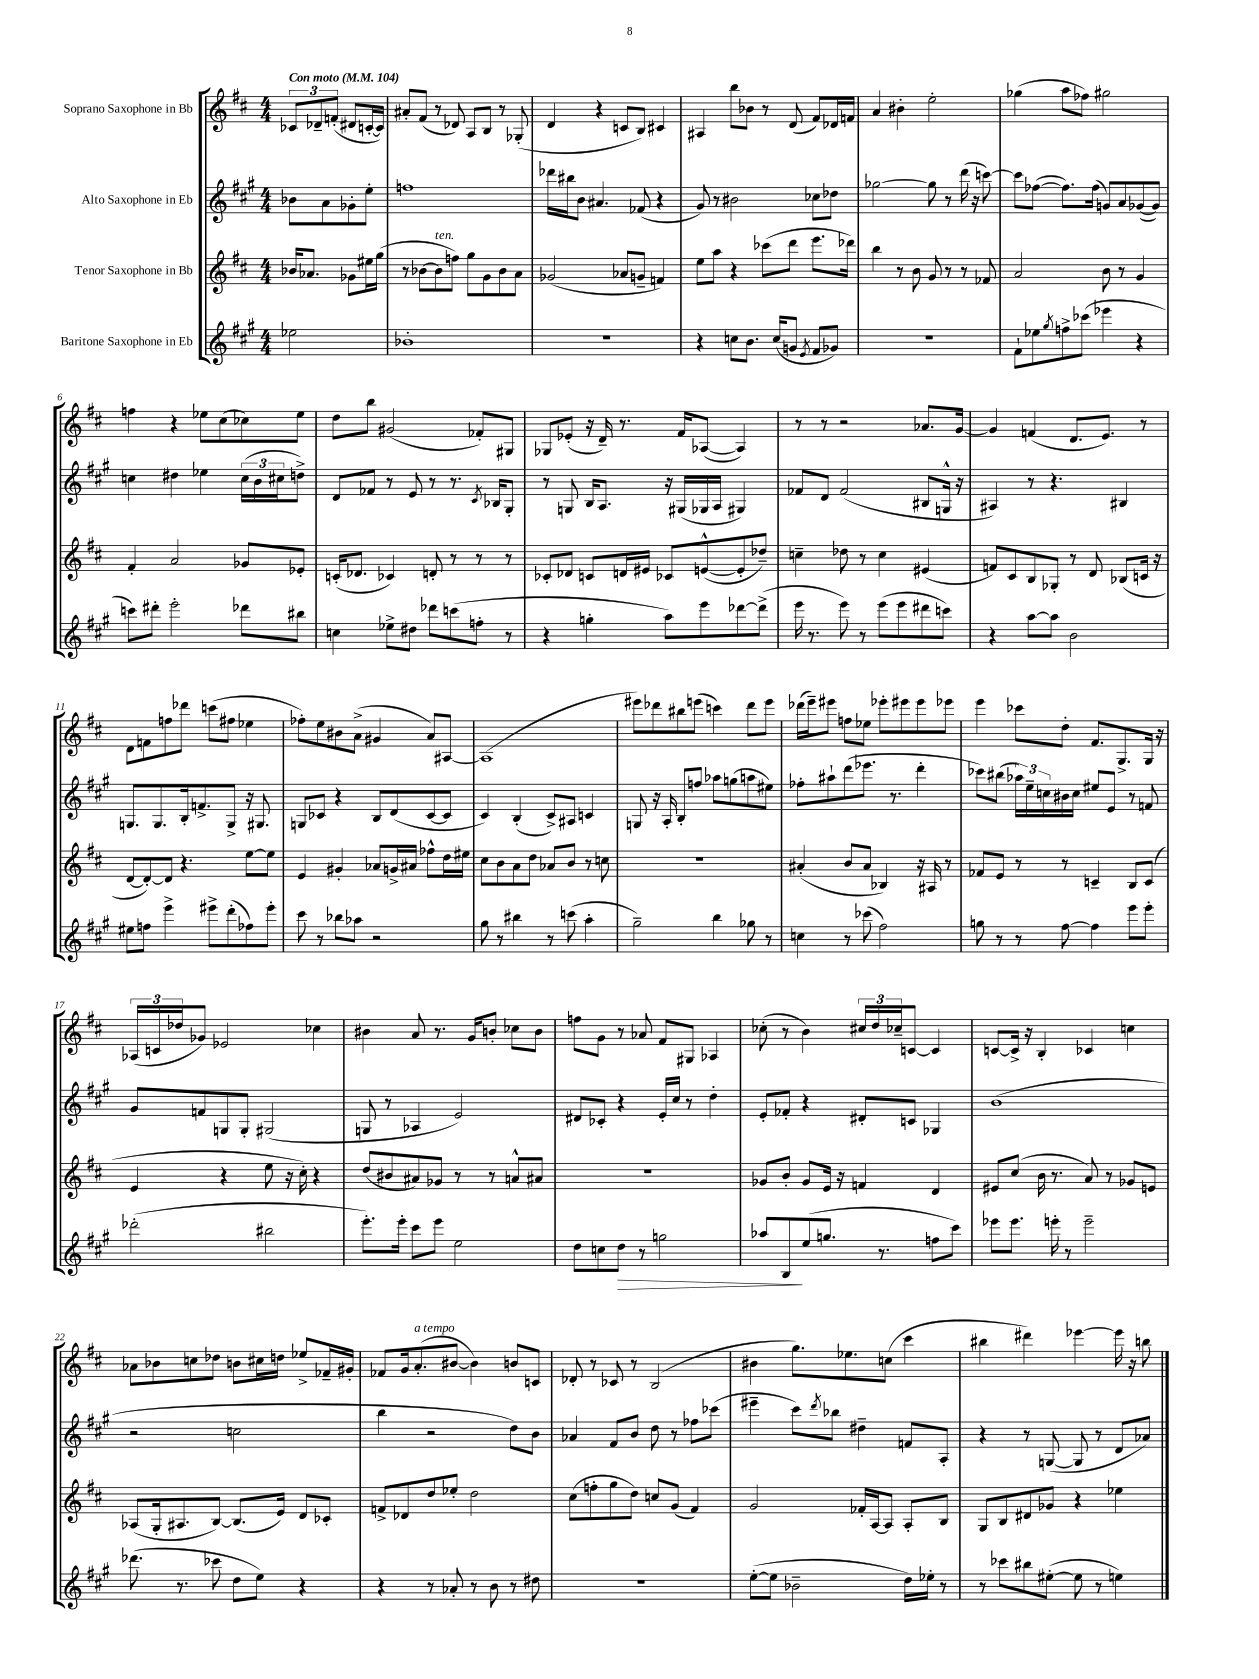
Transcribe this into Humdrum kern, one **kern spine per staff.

**kern	**dynam	**kern	**kern	**kern
*part4	*part4	*part3	*part2	*part1
*staff4	*staff4	*staff3	*staff2	*staff1
*I"Baritone Saxophone in Eb	*	*I"Tenor Saxophone in Bb	*I"Alto Saxophone in Eb	*I"Soprano Saxophone in Bb
*clefG2	*	*clefG2	*clefG2	*clefG2
*k[f#c#g#]	*	*k[f#c#]	*k[f#c#g#]	*k[f#c#]
*M4/4	*	*M4/4	*M4/4	*M4/4
*MM104	*	*MM104	*MM104	*MM104
=	=	=	=	=
!	!	!	!	!LO:TX:a:B:t=Con moto
2ee-X\	.	16b-X/KL	8b-X\L	12c-X/L
.	.	8.a-X/J	.	.
.	.	.	.	12d-X~/
.	.	.	8a\	.
.	.	.	.	(12fn'/J
.	.	8g-X\L	8g-X'\	8d#X/L
.	.	16ee#X\L	8ee'\J	[16cn'/L
.	.	(16gg\JJ	.	16c/JJ])
=1	=1	=1	=1	=1
1b-X'	.	8r	1ffn	8a#X'/L
.	.	[8b-X\L	.	(8f#/J
!	!	!LO:TX:a:i:t=ten.	!	!
.	.	8b-\]	.	8r
.	.	8ffn\J)	.	8d-X/)
.	.	8gg\L	.	8A/L
.	.	8g\	.	8B/J
.	.	8b-\	.	8r
.	.	8a\J	.	(8G-X'/
=2	=2	=2	=2	=2
1r	.	(2g-X/	16ddd-X\LL	4d/
.	.	.	16bb#X\J	.
.	.	.	8b\J	.
.	.	.	4.a#X/	4r
.	.	8a-X/L	.	8cn/L
.	.	8gn~/J	(8f-X/	8B/J)
.	.	4fn/)	4r	4c#X/
=3	=3	=3	=3	=3
4r	.	8ee\L	8g#/)	4A#X/
.	.	8aa\J	8r	.
8ccn\L	.	4r	2b#X\	8bb\L
8.b\J	.	.	.	8b-X\J
.	.	(8ccc-X\L	.	8r
(16cc/KL	.	.	.	.
8gn/J	.	8ddd\J	.	(8d/
8qe/	.	.	.	.
8f#/L	.	8.eee\L	8cc-X\L	8f#/L)
8g-X/J)	.	.	8dd-X\J	16d-X/L
.	.	16ddd-X\Jk)	.	16fn/JJ
=4	=4	=4	=4	=4
1r	.	4bb\	[2gg-X\	4a/
.	.	8r	.	4b#X'\
.	.	8b\	.	.
.	.	8g/	8gg-\]	2ee'\
.	.	8r	8r	.
.	.	8r	(16ddd\	.
.	.	.	16r	.
.	.	8f-X/	[8cccn\)	.
=5	=5	=5	=5	=5
8f#`\L	.	2a/	8ccc\L]	(4gg-X\
8ee-X\	.	.	([8ff-X\J	.
8qgg#/	.	.	.	.
8ffn^\	.	.	8.ff-\L])	8aa\L
(8ccc-X\J	.	.	.	8ff-X\J)
.	.	.	(16ff-\Jk	.
4eee-X\	.	8b\	8gn/L)	2gg#X\
.	.	8r	8a/	.
4r	.	4g/	([8g-X/	.
.	.	.	8g-/J])	.
!!LO:LB:g=z
=6	=6	=6	=6	=6
8cccn\L)	.	4f#'/	4ccn\	4ffn\
8ddd#X'\J	.	.	.	.
2eee'\	.	2a/	4dd#X\	4r
.	.	.	4ee-X\	8ee-X\L
.	.	.	.	(8cc#\
8ddd-X\L	.	8g-X/L	(24cc\LL	8cc-X\)
.	.	.	24b\	.
.	.	.	24cc#X\J	.
8bb#X\J	.	8e-X'/J	8ddn^\J)	8ee-\J
=7	=7	=7	=7	=7
4ccn\	.	(16cn'/KL	8d/L	8dd\L
.	.	8.d-X/J	.	.
.	.	.	8f-X/J	8bb\J
8ee-X^\L	.	4c-X/)	8r	(2g#X/
8dd#X\J	.	.	8e/	.
8ddd-X\L	.	8dn'/	8r	.
(8cccn\	.	8r	8.r	.
8ffn'\J	.	8r	.	8f-X'/L)
.	.	.	8qc#/	.
.	.	.	16B-X/KL	.
8r	.	8r	8G#'/J	8G#X/J
=8	=8	=8	=8	=8
4r	.	8c-X'/L	8r	8G-X/L
.	.	8d-X/J	8Gn/	(8e-X'/J
4ggn'\	.	8cn/L	16B/KL	16r
.	.	.	8.A/J	16d~/)
.	.	16dn/L	.	8.r
.	.	16e#X/JJ	.	.
8aa\L)	.	8c-X/L	16r	.
.	.	.	(16G#X/LL	16f#/KL
8eee\	.	([8en^^/	16G-X/	([8A-X/J
.	.	.	16A/JJ	.
[8ddd-X\	.	8e'/]	4G#X/)	4A-/])
(8ddd-^\J]	.	8dd-X~/J)	.	.
=9	=9	=9	=9	=9
16eee\	.	4ccn~\	8f-X/L	8r
8.r	.	.	.	.
.	.	.	8d/J	8r
8eee\)	.	8dd-X\	(2f-/	2r
8r	.	8r	.	.
(8eee\L	.	4cc\	.	.
8eee\	.	.	.	.
8ddd#X\	.	(4e#X/	8B#X/L	8.a-X/L
8cccn\J)	.	.	16Gn^^/Jk	.
.	.	.	16r	[16g/Jk
=10	=10	=10	=10	=10
4r	.	8fn/L)	4A#X/)	4g/]
.	.	8c#/	.	.
[8aa\L	.	8B/	8r	(4fn/
8aa\J]	.	8G-X'/J	4.r	.
2b\	.	8r	.	8.d/L
.	.	8d/	.	.
.	.	.	.	8.e/J)
.	.	(8B-X/L	4B#X/	.
.	.	16cn/Jk	.	8r
.	.	16r	.	.
!!LO:LB:g=z
=11	=11	=11	=11	=11
8ee#X\L	.	[8d/L	8.Gn/L	8d\L
8ffn\J	.	8d'/_)	.	8fn\
.	.	.	8.G/	.
4eee^\	.	8d/J]	.	8ffn\
.	.	4.r	16B'/k	8ddd-X\J
.	.	.	8.fn^/	.
8eee#X^\L	.	.	.	(8cccn\L
(8ddd'\	.	.	8G^/J	8ff#X\J
8ff-X\)	.	[8ee\L	16r	4ee-X\
.	.	.	8.G#X/	.
8eee#'\J	.	8ee\J]	.	.
=12	=12	=12	=12	=12
8ccc#\	.	4e/	8Gn/L	8ff-X'\L)
8r	.	.	8c-X/J	8ee\
8bb-X\L	.	4g#X'/	4r	8b#X\
8aa-X\J	.	.	.	(8a^\J
2r	.	8a-X/L	8B/L	4g#X/
.	.	16gn^/L	(8d/	.
.	.	16a#X/JJ	.	.
.	.	8ff-X^^\L	[8c-/	8a/L)
.	.	16dd\L	8c-/J]	[8A#X/J
.	.	16ee#X\JJ	.	.
=13	=13	=13	=13	=13
8gg#\	.	8cc#\L	4c#/)	(1A#]
8r	.	8b\	.	.
4bb#X\	.	8a\	(4B'/	.
.	.	8dd\J	.	.
8r	.	8a-X/L	8c#^/L)	.
(8cccn\	.	8b/J	8A#X/J	.
4aa'\	.	8r	4cn/	.
.	.	8ccn\	.	.
=14	=14	=14	=14	=14
2gg#~\)	.	1r	8Gn/	8eee#X\L)
.	.	.	16r	8ddd-X\
.	.	.	16A'/	.
.	.	.	8B'/L	8bb#X\
.	.	.	8ffn/J	(8eeen\J
4bb\	.	.	8aa-X\L	4cccn\)
.	.	.	(8ggn\	.
8gg-X\	.	.	8aan\	8ddd-\L
8r	.	.	8ee#X\J)	8eee\J
=15	=15	=15	=15	=15
4ccn\	.	(4a#X'/	8ff-X'\L	(16ddd-X\LL
.	.	.	.	16eee~\J)
.	.	.	8aa#X`\	8eee#X\J
8r	.	8b/L	(8ddd\	8ffn\L
(8ccc-X\	.	8a#/J	8.eee-X\J	8ee-X\J
2ff#\)	.	4B-X/)	.	8eee-X'\L
.	.	.	8.r	.
.	.	.	.	8eee#X\
.	.	16r	4ddd'\	8eee#\
.	.	16A#X/	.	.
.	.	8r	.	8eee-X\J
=16	=16	=16	=16	=16
8ggn\	.	8f-X/L	8ccc-X\L)	4eee\
8r	.	8e/J	(8bb#X\J	.
8r	.	8r	24aa-X\LL)	8ccc-X\L
.	.	.	24ee~\	.
.	.	.	24ccn\	.
[8ff#\	.	8r	16b#X\	8dd'\J
.	.	.	16cc\JJ	.
4ff#\]	.	4cn~/	8ee#X/L	8.f#/L
.	.	.	8e/J	.
.	.	.	.	8.G^/
8eee\L	.	8B/L	8r	.
8eee'\J	.	(8c/J	8fn/	16G/Jk
.	.	.	.	16r
!!LO:LB:g=z
=17	=17	=17	=17	=17
(2ddd-X'\	.	4e/	8g#/L	(24A-X/LL
.	.	.	.	24cn/
.	.	.	.	24dd-X/J
.	.	.	8fn/	8g-X/J)
.	.	4r	8Gn/	2e-X/
.	.	.	8G'/J	.
2bb#X\	.	8ee\	(2G#X/	.
.	.	16r	.	.
.	.	16cc#'\)	.	.
.	.	4r	.	4cc-X\
=18	=18	=18	=18	=18
8.eee'\L)	.	(8dd/L	8Gn/	4b#X\
.	.	8b#X/	8r	.
16eee'\Jk	.	.	.	.
8ccc#\L	.	8a#X/)	4A-X/	8a/
8eee\J	.	8g-X/J	.	8.r
2ee\	.	8r	2e/)	.
.	.	.	.	16g/KL
.	.	8r	.	8bn'/J
.	.	8an^^/L	.	8cc-X\L
.	.	8a#X/J	.	8b\J
=19	=19	=19	=19	=19
8dd\L	.	1r	8d#X/L	8ffn\L
8ccn\	.	.	8c-X'/J	8g\J
!	!LO:HP:b	!	!	!
8dd\J	>	.	4r	8r
8r	.	.	.	8a-X/
2ggn\	.	.	16e'/LL	8f#/L
.	.	.	16cc#/JJ	.
.	.	.	8r	8G#X/J
.	.	.	4dd'\	4A-X/
=20	=20	=20	=20	=20
8aa-X/L	.	8g-X/L	8e'/L	(8cc-X'\
8B/	.	8b'/J	8f-X'/J	8r
(8ee/	]	8g-/L	4r	4b\)
8.ggn/J	.	16e/Jk	.	.
.	.	16r	.	.
.	.	4fn/	8d#X'/L	24cc#X/LL
.	.	.	.	24dd/
8.r	.	.	.	.
.	.	.	.	24cc-X~/J
.	.	.	8cn/J	[8cn/J
8ffn\L	.	4d/	4G-X/	4c/]
8ccc#\J)	.	.	.	.
=21	=21	=21	=21	=21
8eee-X\L	.	8e#X/L	(1b	[8cn/L
8.eee-\J	.	(8cc#/J	.	16c^/Jk]
.	.	.	.	16r
.	.	16b\	.	4B'/
16eeen'\	.	8.r	.	.
8r	.	.	.	.
2eee~\	.	8a/)	.	4c-X/
.	.	8r	.	.
.	.	8g-X/L	.	4ccn\
.	.	8en/J	.	.
!!LO:LB:g=z
=22	=22	=22	=22	=22
(8.ddd-X\	.	(8A-X/L	2r	8a-X\L
.	.	16G'/k	.	8b-X\
8.r	.	8.A#X/	.	.
.	.	.	.	8ccn\
8ccc-X\	.	[8B/J)	.	8dd-X\J
8dd\L	.	(8.B/L]	2ccn\	8bn\L
8ee\J)	.	.	.	16cc#X\L
.	.	16e/Jk)	.	16ddn\JJ
4r	.	8d/L	.	8ee-X^/L
.	.	8c-X'/J	.	16f-X~/L
.	.	.	.	16g#X'/JJ
=23	=23	=23	=23	=23
4r	.	8fn^/L	4bb\	8f-X/L
.	.	8d-X/	.	16g/k
!	!	!	!	!LO:TX:a:i:t=a tempo
.	.	.	.	(8.a'/
8r	.	8dd/	2r	.
8a-X'/	.	8ee-X'/J	.	[8b#X/J
8r	.	2dd\	.	4b#\])
8b\	.	.	.	.
8r	.	.	8dd\L)	8bn/L
8dd#X\	.	.	8b\J	8cn/J
=24	=24	=24	=24	=24
1r	.	(8cc#\L	4a-X/	8d-X'/
.	.	8ffn'\	.	8r
.	.	8gg\	8f#/L	8c-X/
.	.	8dd\J)	8b/J	8r
.	.	8ccn/L	8dd\	(2B/
.	.	(8g/J	8r	.
.	.	4f#/)	8ff-X\L	.
.	.	.	(8ccc-X\J	.
=25	=25	=25	=25	=25
([8ee'\L	.	2g/	4eee#X~\	4b#X\
8ee\J]	.	.	.	.
2b-X~\	.	.	8ccc#\L)	8.gg\L)
.	.	.	8qddd/	.
.	.	.	8bb-X\J	.
.	.	.	.	8.ee-X\
.	.	16f-X'/LL	4dd#X~\	.
.	.	[16A/J	.	.
.	.	8A/J]	.	(8ccn\J
16dd\LL)	.	8A'/L	8fn/L	4ccc#\
16ee-X'\JJ	.	.	.	.
8r	.	8B/J	8A'/J	.
=26	=26	=26	=26	=26
8r	.	8G/L	4r	4bb#X\
8ccc-X\L	.	8B/	.	.
8bb#X\	.	8d#X/	8r	4ddd#X\)
([8ee#X'\J	.	8g-X/J	([8Gn/	.
8ee#\]	.	4r	8G/]	[4eee-X\
8r	.	.	8r	.
4een\)	.	4ee-X\	8d/L	16eee-\]
.	.	.	.	16r
.	.	.	8a-X/J)	8bbn\
==	==	==	==	==
*-	*-	*-	*-	*-
